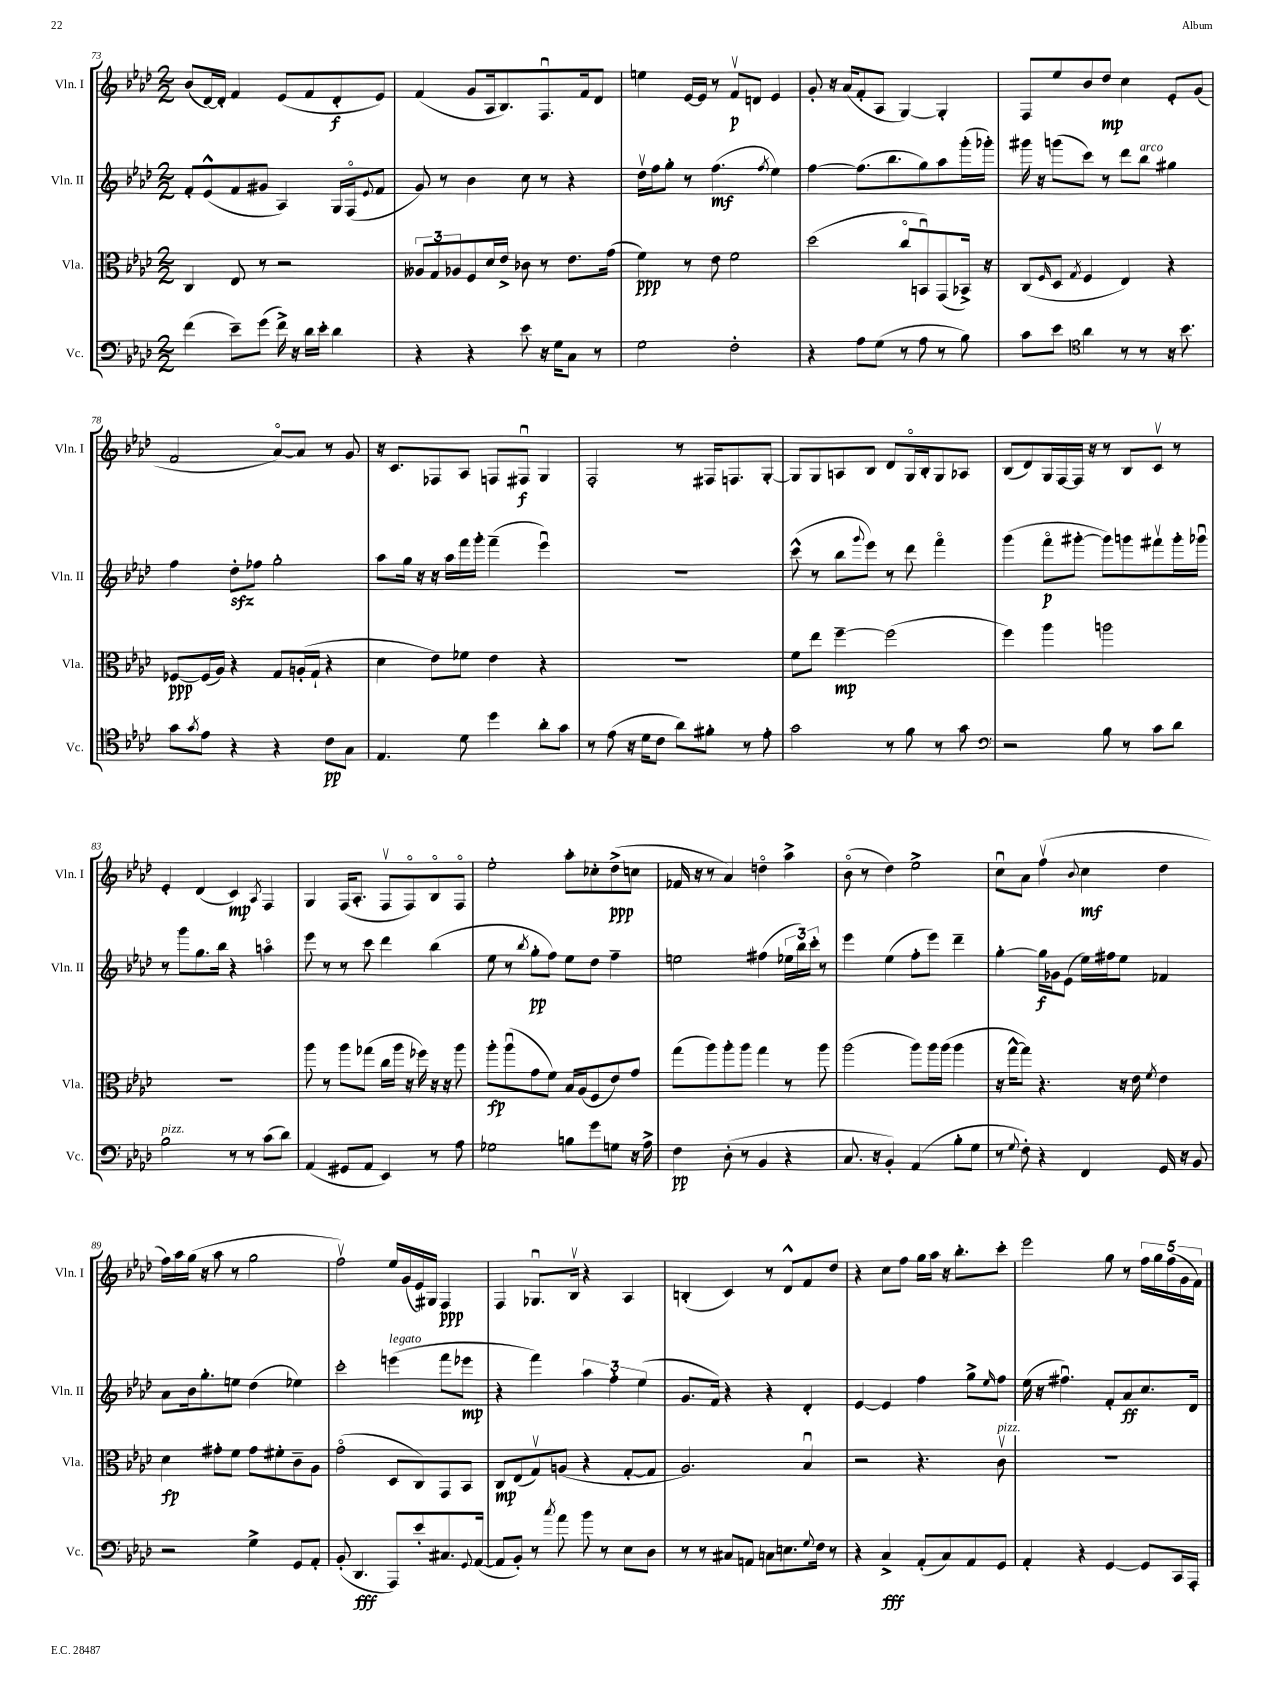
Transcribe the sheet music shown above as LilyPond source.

<<
\new StaffGroup <<
\new Staff = "s0" \with { instrumentName = "Vln. I" shortInstrumentName = "Vln. I" } {
    \clef treble \key aes \major \numericTimeSignature \time 2/2
    bes'8( des'16~) des'16-. f'4 ees'8( f'8 des'8-.\f ees'8) |
    f'4( g'8 aes16 bes8.) f8.\downbow f'16 des'8 |
    e''4 ees'16~ ees'16 r8 f'8\upbow\p d'8 ees'4 |
    g'8-. r16 aes'16( f'8-. aes8 g4~) g4-. |
    f8 ees''8 bes'8 des''8\mp c''4 ees'8-. g'8( |
    f'2 aes'8~\flageolet) aes'8 r8 g'8 |
    r16 c'8. fes8 aes8 f8 fis8\downbow\f g4 |
    f2-. r8 fis16 f8. g8~-. |
    g8 g8 a8 bes8 des'8 g16\flageolet bes16-. g8 aes8 |
    bes8( des'8) g16 f16~ f16 r16 r8 bes8 c'8\upbow r8 |
    ees'4-. des'4( c'4\mp) \acciaccatura { aes8 } f4 |
    g4 f16( aes8.-. f8\upbow f8\flageolet) bes8\flageolet f8\flageolet |
    ees''2-. aes''8-. ces''8-. des''8->\ppp( c''8 |
    fes'16 r16 r8 aes'4) d''4\flageolet aes''4-> |
    bes'8\flageolet( r8 des''4) ees''2-> |
    c''8\downbow aes'8 f''4\upbow( \appoggiatura { bes'8 } c''4\mf des''4 |
    f''16) aes''16 g''16( r16 aes''8 r8 g''2 |
    f''2\upbow) ees''16 g'16( ees'16) gis16 f4\ppp |
    f4 ges8.\downbow bes16\upbow r4 aes4 |
    b4-.( c'4) r8 des'8-^ f'8 des''8 |
    r4 c''8 f''8 g''16 aes''16 r16 bes''8.-. c'''8-. |
    ees'''2 g''8 r8 \tuplet 5/4 { f''16 g''16 f''16( g'16 f'16) } \bar "|." |
}
\new Staff = "s1" \with { instrumentName = "Vln. II" shortInstrumentName = "Vln. II" } {
    \clef treble \key aes \major \numericTimeSignature \time 2/2
    f'8-. ees'8-^( f'8 gis'8 aes4) g16 f16\flageolet( \appoggiatura { ees'8 } f'8 |
    g'8) r8 bes'4 c''8 r8 r4 |
    des''16\upbow f''16 g''8-. r8 f''4.\mf( \acciaccatura { f''8 } ees''4) |
    f''4~ f''8.( bes''8. g''8) aes''8 g'''16-.( ges'''16-.) |
    gis'''16 r16 g'''8( c'''8) r8 des'''8 bes''8^\markup { \italic "arco" } gis''4 |
    f''4 des''8-.\sfz fes''8 g''2-. |
    aes''8 g''16 r16 r16 aes''16 f'''16 g'''16-. f'''4--( ees'''4\downbow) |
    R1 |
    c'''8-^( r8 bes''8 \appoggiatura { g'''8 } ees'''8) r8 des'''8 f'''4\flageolet |
    g'''4( f'''8\flageolet\p gis'''8~-. gis'''8) g'''8 fis'''8\upbow g'''16-. ges'''16\downbow |
    r8 g'''8 g''8. bes''16 r4 a''4\flageolet |
    ees'''8 r8 r8 c'''8 des'''4 bes''4( |
    ees''8 r8 \acciaccatura { bes''8 } g''8-.\pp f''8) ees''8 des''8 f''4-- |
    e''2 fis''4( \tuplet 3/2 { ees''16 bes''16) c'''16-. } r8 |
    ees'''4 ees''4( f''8-. ees'''8) des'''4-- |
    g''4~-. g''16\f ges'16 ees'8( ees''16) fis''16 ees''8 fes'4 |
    aes'8 bes'16 g''8.-. e''8 des''4( ees''4) |
    c'''2-. e'''4^\markup { \italic "legato" }( f'''8 ees'''8\mp |
    r4 f'''4) \tuplet 3/2 { aes''4 f''4-. ees''4( } |
    g'8. f'16) r4 r4 des'4-. |
    ees'4~ ees'4 f''4 g''8-> \grace { ees''16 } f''8 |
    ees''16( r16 fis''4.\downbow) f'8-. aes'8\ff c''8. des'16 \bar "|." |
}
\new Staff = "s2" \with { instrumentName = "Vla." shortInstrumentName = "Vla." } {
    \clef alto \key aes \major \numericTimeSignature \time 2/2
    c4 ees8 r8 r2 |
    \tuplet 3/2 { aeses8 g8 aes8 } f8 des'16 ees'16-> ces'8 r8 ees'8. g'16( |
    f'4\ppp) r8 ees'8 f'2 |
    des''2( c''8\flageolet b,8\downbow) g,8( bes,16->) r16 |
    c8( \grace { f16 } des8 \acciaccatura { g8 } f4 ees4) r4 |
    fes8~\ppp fes16( aes16) r4 g8 a16-.( g16-! r4 |
    des'4 ees'8) fes'8 ees'4 r4 |
    R1 |
    f'8 ees''8 f''4~--\mp f''2( |
    f''4) aes''4 a''2 |
    R1 |
    aes''8 r8 aes''8 ges''8( c''16 aes''16 r16 fes''16) r16 r16 aes''8 |
    aes''8-.\fp aes''8\downbow( g'8 f'8) bes16 aes16( f8 ees'8) g'8 |
    g''8( aes''8) aes''8-. aes''8 g''4 r8 aes''8 |
    aes''2( aes''8) aes''16 aes''16( aes''4 |
    r16 g''16~-^ g''8) r4. r16 ees'16 \acciaccatura { f'8 } ees'4 |
    des'4\fp gis'8-. f'8 gis'8 fis'8-. c'8-- aes8 |
    g'2\flageolet( des8 c8) g,8 bes,8 |
    c8\mp ees8( g8\upbow) a8( r4 g8~-. g8 |
    aes2.) bes4\downbow |
    r2 r4. c'8\upbow^\markup { \italic "pizz." } |
    R1 \bar "|." |
}
\new Staff = "s3" \with { instrumentName = "Vc." shortInstrumentName = "Vc." } {
    \clef bass \key aes \major \numericTimeSignature \time 2/2
    f'4( ees'8--) g'8( f'16->) r16 des'16 ees'16-. des'4 |
    r4 r4 ees'8 r16 g16 c8 r8 |
    g2 f2-. |
    r4 aes8 g8( r8 aes8 r8 bes8) |
    c'8 ees'8 \clef tenor aes'4 r8 r8 r16 bes'8. |
    g'8 \acciaccatura { g'8 } ees'8 r4 r4 c'8\pp g8 |
    ees4. des'8 des''4 aes'8-. g'8 |
    r8 ees'8( r16 des'16 c'8 aes'8) fis'8-. r8 ees'8-. |
    g'2 r8 f'8 r8 g'8 |
    \clef bass r2 bes8 r8 c'8 des'8 |
    bes2^\markup { \italic "pizz." } r8 r8 c'8( des'8) |
    aes,4( gis,8 aes,8 ees,4) r8 aes8 |
    ges2 b8 g'8 g8 r16 aes16-> |
    f4\pp des8-.( r8 bes,4 r4 |
    c8. r16 bes,4-.) aes,4( bes8-. g8 |
    r8 \appoggiatura { g8 } f8-.) r4 f,4 g,16 r16 bes,8 |
    r2 g4-> g,8 aes,8-. |
    bes,8-.( des,4.\fff aes,,8) ees'8-. cis8. \appoggiatura { g,8 } aes,16~( |
    aes,8 bes,8-.) r8 \acciaccatura { c''8 } aes'8 bes'8 r8 ees8 des8 |
    r8 r8 cis8 a,8 c8 e8. \appoggiatura { g8 } f16 r8 |
    r4 c4->\fff aes,8-.( c8) aes,8 g,8 |
    aes,4-. r4 g,4~ g,8 c,16 aes,,16-. \bar "|." |
}
>>
>>
\layout { \context { \Score currentBarNumber = #73 } }
